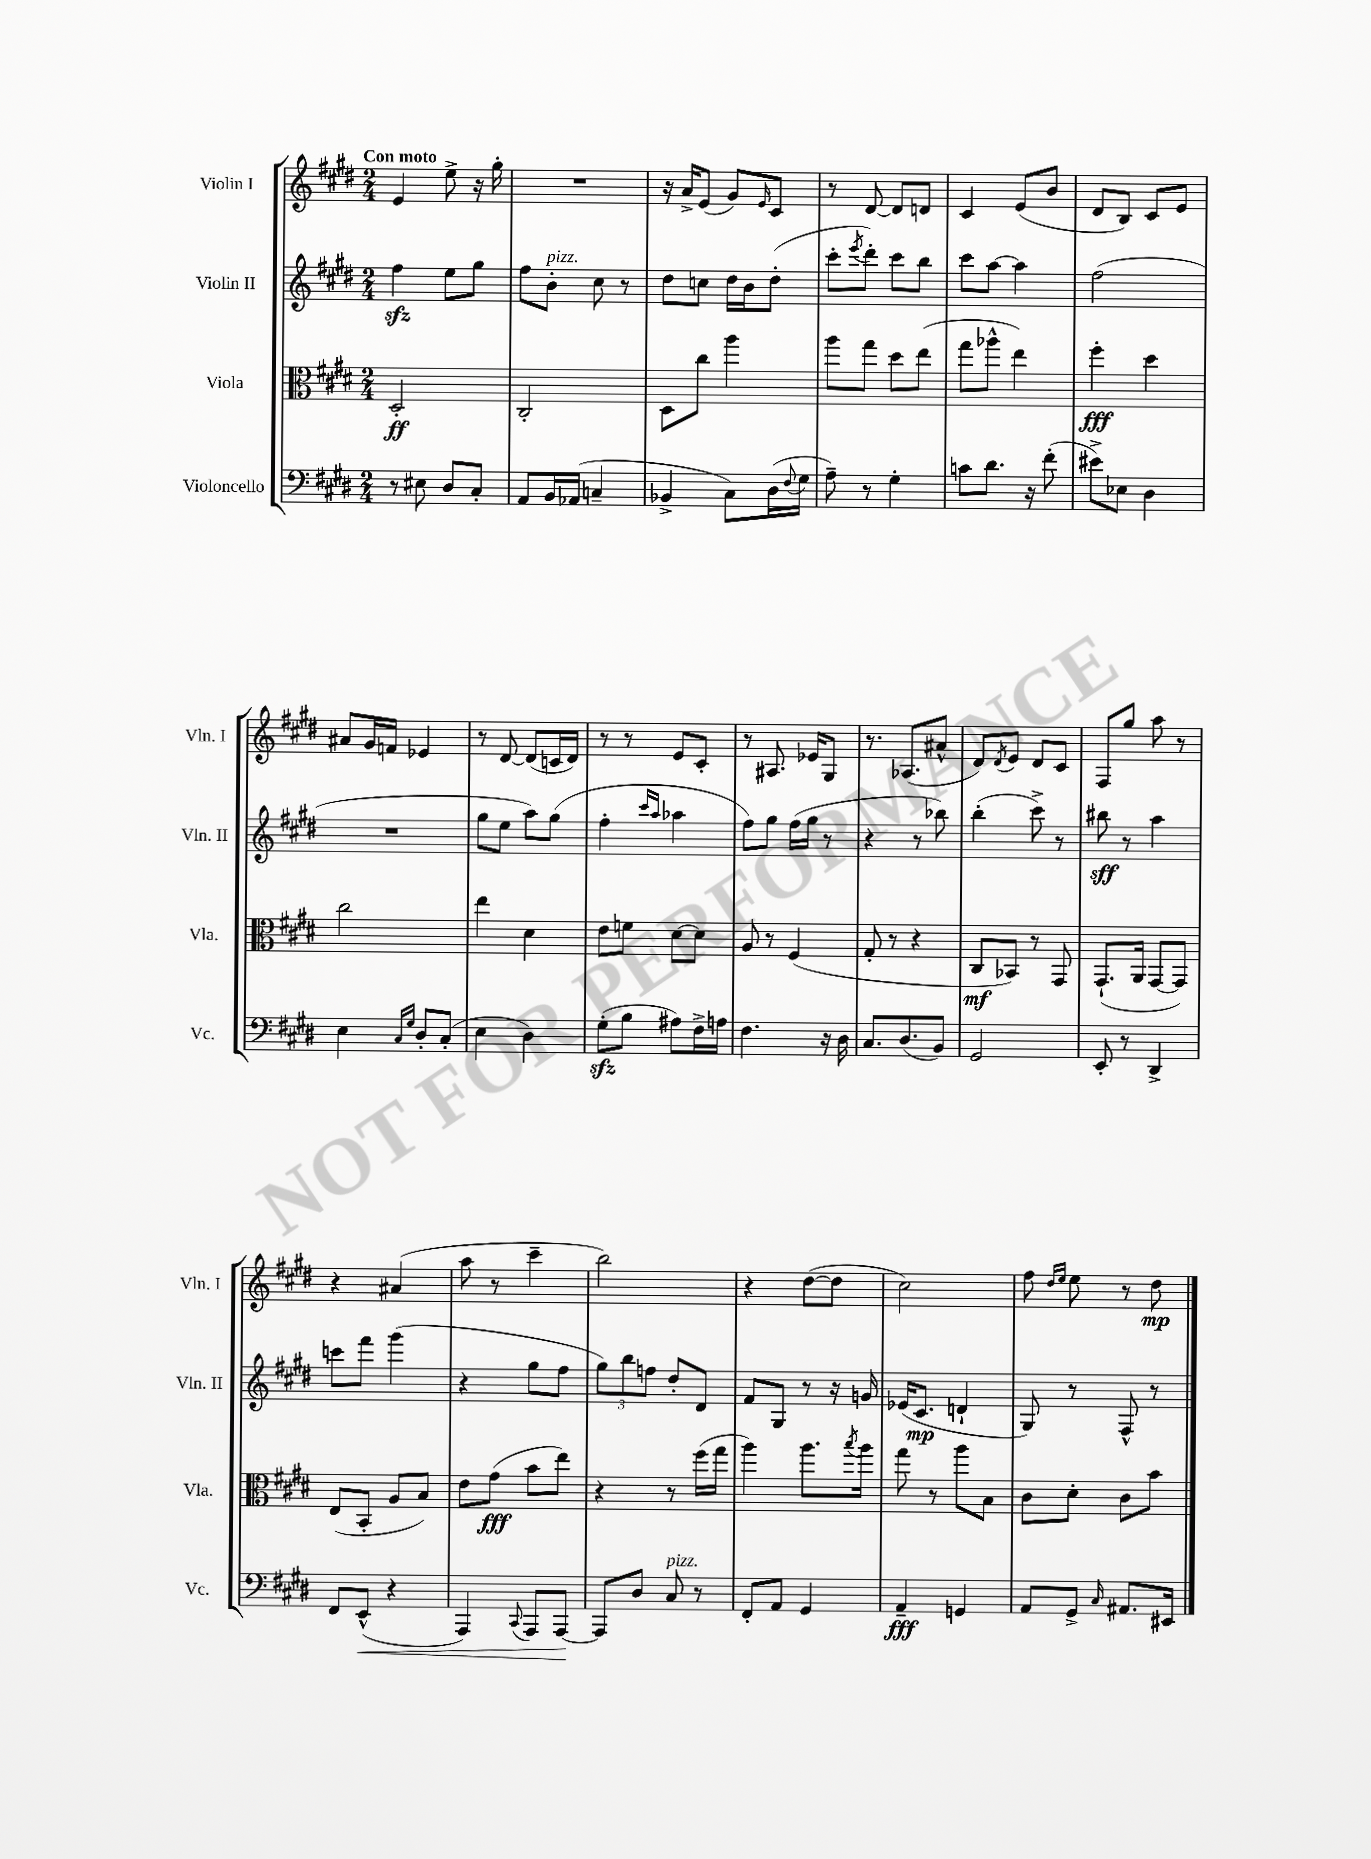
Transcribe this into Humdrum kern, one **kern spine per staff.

**kern	**kern	**kern	**kern
*staff4	*staff3	*staff2	*staff1
*clefF4	*clefC3	*clefG2	*clefG2
*k[f#c#g#d#]	*k[f#c#g#d#]	*k[f#c#g#d#]	*k[f#c#g#d#]
*M2/4	*M2/4	*M2/4	*M2/4
8r	2D#'	4ff#	4e
8E#	.	.	.
8D#	.	8ee	8ee^
8C#'	.	8gg#	16r
.	.	.	16gg#'
=	=	=	=
8AA	2C#'	8ff#	2r
16BB	.	8b'	.
(16AA-	.	.	.
4C~	.	8cc#	.
.	.	8r	.
=	=	=	=
4BB-^	8D#	8dd#	16r
.	.	.	16a^
.	8cc#	8cc	(8e
8C#)	4aa	16dd#	8g#)
.	.	16b	.
.	.	.	16qqe
(16D#	.	(8dd#'	8c#
8qqF#	.	.	.
16G#	.	.	.
=	=	=	=
8A~)	8aa	8ccc#'	8r
.	.	8qeee	.
8r	8gg#	8ddd#')	[8d#
4G#'	8dd#	8ccc#	8d#]
.	(8ee	8bb	8d
=	=	=	=
8c	8gg#	8ccc#	4c#
8.d#	8aa-^^	[8aa	.
.	4ee)	4aa]	(8e
16r	.	.	.
(8f#'	.	.	8b
=	=	=	=
8e#^)	4ff#'	(2ff#	8d#
8E-	.	.	8B)
4D#	4dd#	.	8c#
.	.	.	8e
=	=	=	=
4E	2cc#	2r	8a#
.	.	.	16g#
.	.	.	16f
16qqC#	.	.	.
16qqG#	.	.	.
8D#'	.	.	4e-
(8C#'	.	.	.
=	=	=	=
4E	4ee	8gg#	8r
.	.	8ee	[8d#
4D#)	4d#	8aa)	(8d#]
.	.	(8gg#	16c
.	.	.	16d#)
=	=	=	=
(8G#'	8e	4ff#'	8r
8B	8f	.	8r
.	.	16qqccc#	.
.	.	16qqaa	.
8A#)	[8d#	4aa-	8e
16F#^	8d#]	.	8c#'
16A	.	.	.
=	=	=	=
4.F#	8A	8ff#)	8r
.	8r	8gg#	8.A#
.	(4F#	(16ff#	.
.	.	16gg#	16e-
16r	.	8r	8G#
16D#	.	.	.
=	=	=	=
8.C#	8G#'	4r	8.r
.	8r	.	.
(8.D#	.	.	(8.A-
.	4r	8r	.
8BB)	.	8bb-)	8a#^^
=	=	=	=
2GG#	8C#	(4bb'	8d#)
.	.	.	8qd#
.	8BB-)	.	8e
.	8r	8ccc#^)	8d#
.	8GG#	8r	8c#
=	=	=	=
8EE'	(8.GG#`	8bb#	8F#
8r	.	8r	8gg#
.	16AA	.	.
4DD#^	[8GG#	4aa	8aa
.	8GG#])	.	8r
=	=	=	=
8FF#	(8E	8ccc	4r
(8EE^^	8BB'	8fff#	.
4r	8A	(4ggg#	(4a#
.	8B)	.	.
=	=	=	=
4AAA)	8e	4r	8aa
.	(8g#	.	8r
8qqCC#	.	.	.
8AAA	8b	8gg#	4ccc#~
[8AAA	8ee)	8ff#	.
=	=	=	=
8AAA]	4r	12gg#)	2bb)
.	.	12bb	.
8D#	.	.	.
.	.	12ff	.
8C#	8r	8dd#'	.
8r	(16ff#	8d#	.
.	16gg#	.	.
=	=	=	=
8FF#'	4aa)	8f#	4r
8AA	.	8G#	.
4GG#	8.aa	8r	([8dd#
.	.	16r	8dd#]
.	8qbb	.	.
.	16aa	16g	.
=	=	=	=
4AA~	8gg#	(16e-	2cc#)
.	.	8.c#	.
.	8r	.	.
4GG	8aa	4d`	.
.	8B	.	.
=	=	=	=
8AA	8c#	8G#)	8ff#
.	.	.	16qqdd#
.	.	.	16qqee
8GG#^	8d#'	8r	8ee
16qqC#	.	.	.
8.AA#	8c#	8F#^^	8r
.	8b	8r	8dd#
16EE#	.	.	.
==	==	==	==
*-	*-	*-	*-
